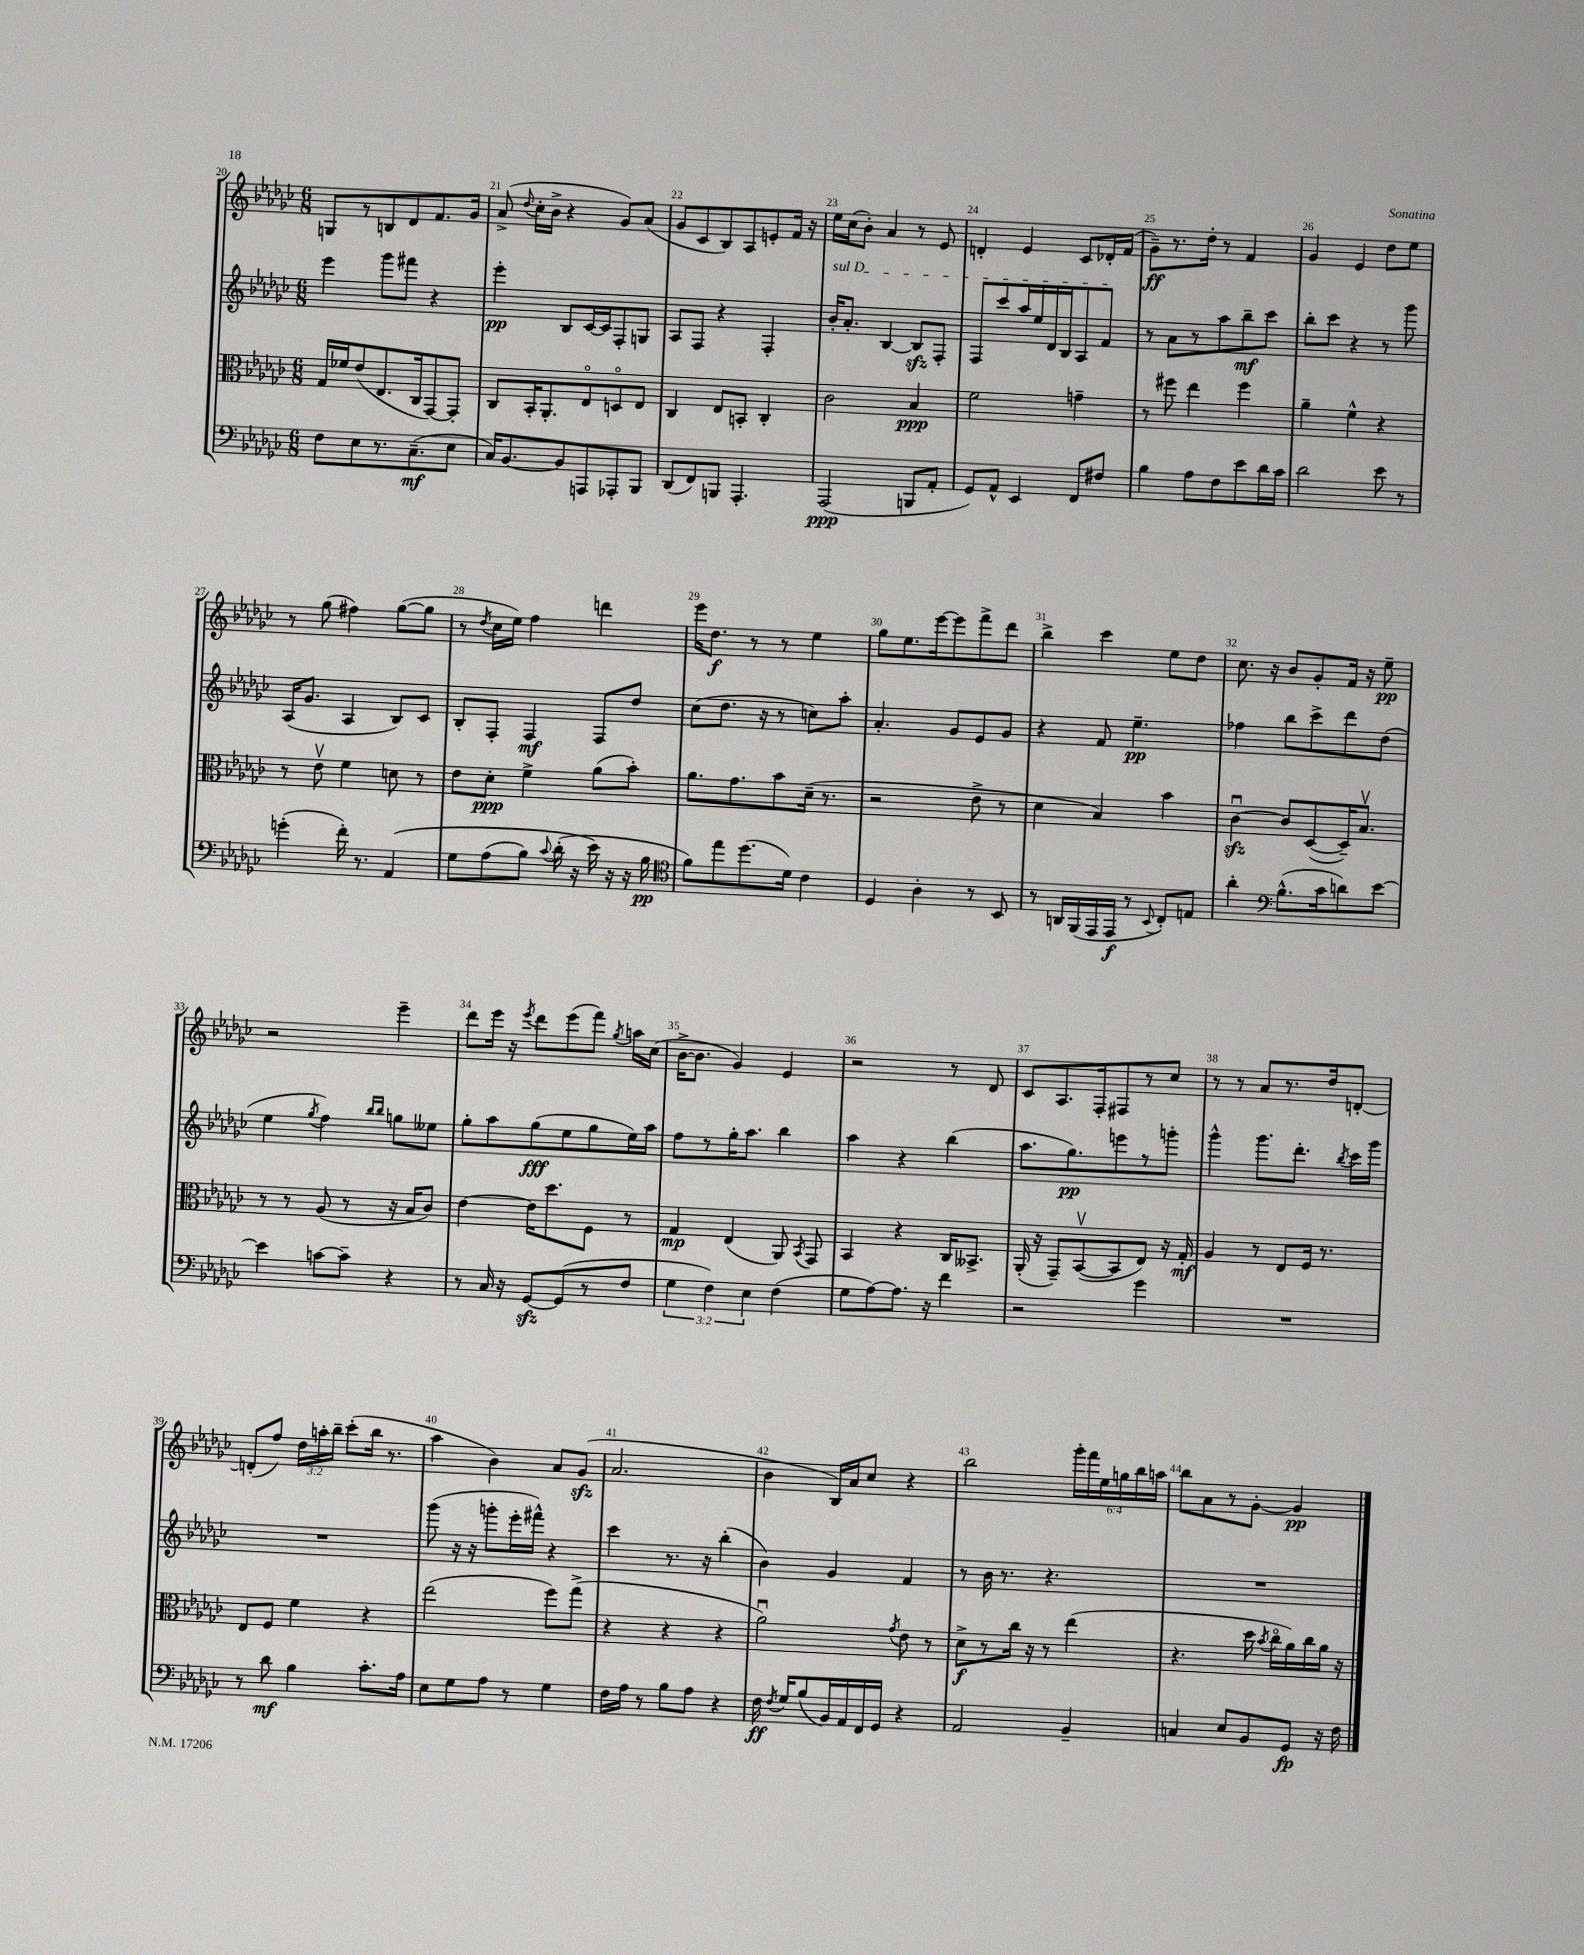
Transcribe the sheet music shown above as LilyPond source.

<<
\new StaffGroup <<
\new Staff = "s0" {
    \clef treble \key ges \major \numericTimeSignature \time 6/8 \override Staff.TupletNumber.text = #tuplet-number::calc-fraction-text
    \autoBeamOff g8[ r8 b8 des'8 f'8. ges'16] |
    aes'8->( \appoggiatura { des''8 } ces''16[-. bes'16]-> r4 ges'8[) aes'8]( |
    ges'8[ ces'8 bes8) aes8 e'8-. f'16] r16 |
    ees''16[ ces''16( bes'8]-.) aes'4 r8 ees'8 |
    d'4-. ees'4 ces'8[ des'16-. f'16]( |
    ges'8[--\ff) r8. des''16]-. r8 f'4 |
    ges'4 ees'4 des''8[ ees''8] |
    r8 ges''8( fis''4) ges''8[~( ges''8] |
    r8 \acciaccatura { des''8 } ces''16[ ees''16]) f''4 d'''4 |
    ees'''16[ des''8.]\f r8 r8 ees''4 |
    ges''8[ ees''8. ees'''16~ ees'''8 f'''8-> des'''8] |
    bes''4-> ces'''4 ees''8[ des''8] |
    ces''8. r16 bes'8[ ges'8-. f'16] r16 ees''8--\pp |
    r2 ees'''4-- |
    des'''8[ ees'''16] r16 \acciaccatura { ees'''8 } des'''8[ ees'''8( f'''8]) \acciaccatura { ges''8 } a''16[ ces''16]( |
    bes'16[~-> bes'8.] ges'4) ees'4 |
    r2 r8 des'8 |
    ces'8[ aes8. f16-. fis8 r8 ces''8] |
    r8 r8 aes'8[ r8. des''16 d'8]~-. |
    d'8[-.( f''8]) \tuplet 3/2 { des''16[ a''16-. bes''16]-- } ces'''8[-.( bes''16] r8. |
    aes''4 bes'4) aes'8[ ges'8]\sfz( |
    aes'2. |
    bes'4 bes16[) aes'16 ces''8] r4 |
    bes''2 \tuplet 6/4 { ges'''16[-. f'''16 ees''16 g''16 bes''16 a''16] } |
    bes''8[ aes'8 r8 ges'8]~-. ges'4\pp \bar "|." |
}
\new Staff = "s1" {
    \clef treble \key ges \major \numericTimeSignature \time 6/8
    \autoBeamOff ees'''4 ges'''8[ fis'''8] r4 |
    ees'''4-.\pp bes8[ ces'16~ ces'16 f8-. g8] |
    aes8[ f8] r4 f4-. |
    \once \override TextSpanner.bound-details.left.text = \markup { \italic "sul D" } bes'16[-.\startTextSpan aes'8.]-. bes4~ bes8[\sfz f8]-. |
    f8[ ces'''8 aes''16 ees''16 des'16 bes16 aes8 f'8]\stopTextSpan |
    r8 aes'8[ r8 aes''8 bes''8--\mf ces'''8] |
    bes''8[-. ces'''8] r4 r8 ges'''8 |
    aes16[( ges'8.] aes4 bes8[) ces'8] |
    bes8[-. f8]-. f4\mf f8[ des''8] |
    ces''8[( des''8.] r16 r8 c''8[) aes''8]-. |
    aes'4.-. ges'8[ ees'8 ges'8] |
    r4 f'8 ees''4.--\pp |
    fes''4 bes''8[ ces'''8-> des'''8 des''8]( |
    ees''4 \acciaccatura { ges''8 } f''4) \grace { bes''16[ bes''16] } g''8[ eeses''8] |
    ges''8[-. aes''8 ges''8\fff( ees''8 ges''8 ees''16) aes''16] |
    f''8[ r8 ges''16-. aes''8.] bes''4 |
    aes''4 r4 bes''4( |
    aes''8.[ ges''8.\pp) e'''8 r8 g'''8]-. |
    ges'''4-^ ges'''8.[ des'''8.]-. \acciaccatura { bes''8 } ces'''16[ ges'''16] |
    R2. |
    ges'''8( r16 r16 g'''8[-. ees'''16-. fis'''16]-^) r4 |
    ces'''4 r8. r16 bes''4-.( |
    bes'4) ges'4 f'4 |
    r8 bes'16 r8. r4. |
    R2. \bar "|." |
}
\new Staff = "s2" {
    \clef alto \key ges \major \numericTimeSignature \time 6/8
    \autoBeamOff ges16[ fes'16 ees'8( ees8. ces16 ges,8~) ges,8]-. |
    ces8[ bes,16-. aes,8.-. ees8\flageolet d8\flageolet ees8] |
    ces4 ees8[ b,8]-. ces4-. |
    ces'2 bes4\ppp |
    f'2 g'4-- |
    r8 fis''8 ees''4 fis''4 |
    aes'4-- f'4-^ r4 |
    r8 ees'8\upbow f'4 d'8 r8 |
    ees'8[ des'8]-.\ppp f'4-> aes'8[( bes'8]-.) |
    aes'8.[ ges'8. bes'8 des'16]--( r8. |
    r2 ees'8-> r8 |
    des'4 bes4) bes'4 |
    ces'4~\downbow\sfz ces'8[ des8~( des16--) bes8.]\upbow |
    r8 r8 aes8( r8 r16 bes16[ ces'8]) |
    ees'4~ ees'16[ des''8. f8] r8 |
    ges4\mp ees4( aes,8) \acciaccatura { bes,8 } ges,8 |
    bes,4 r4 ces16[ beses,8.]-> |
    aes,16-.( r16 ges,8[--) bes,8~\upbow( bes,8 ees8]) r16 ges16-.\mf |
    aes4 r8 ees8[ f16] r8. |
    ees8[ f8] f'4 r4 |
    ees''2( f''8[) ges''8]->( |
    r4 r4 r4 |
    aes'2\downbow) \acciaccatura { ges'8 } ees'8 r8 |
    des'8[->\f r8 ces''16] r16 r8 ees''4( |
    r4. des''16 \acciaccatura { bes'8 } ces''16[\flageolet aes'16) ces''16 aes'16] r16 \bar "|." |
}
\new Staff = "s3" {
    \clef bass \key ges \major \numericTimeSignature \time 6/8 \override Staff.TupletNumber.text = #tuplet-number::calc-fraction-text
    \autoBeamOff f8[ ees8 r8. ces8.--\mf( ees8] |
    ces16[) bes,8.~ bes,8 a,,8 aes,,8-. bes,,8] |
    des,8[( f,8) b,,8] aes,,4.-. |
    aes,,2\ppp( b,,8[ aes,8]-. |
    ges,8[) aes,8]-^ ees,4 f,8[ fis8] |
    bes4 aes8[ f8 ees'8 des'16 ces'16] |
    des'2 ees'8 r8 |
    g'4-.( f'16-.) r8. aes,4\( |
    ges8[ aes8( bes8]) \appoggiatura { ces'8 } des'16-.( r16 ees'16\) r16 r16 bes16\pp |
    \clef tenor f'8[) ees''8 des''8.( des'16]) ces'4 |
    des4 aes4-. r8 bes,8 |
    r8 a,16[ f,16( ees,16 ees,16]\f r8 \appoggiatura { bes,8 } ces8[-.) e8] |
    aes'4-. \clef bass bes8.[-^( ces'16 d'8) ees'8]~ |
    ees'4 c'8[~ c'8]-- r4 |
    r8 ces16 r16 ges,8[~\sfz ges,8( r8 f8] |
    \tuplet 3/2 { ges4 f4) ees4 } f4( |
    ges8[ aes8~) aes8.] r16 f'4 |
    r2 ges'4 |
    R2. |
    r8 des'8\mf bes4 ces'8.[-. aes16] |
    ees8[ ges8 aes8] r8 ges4 |
    f16[ aes16] r8 bes8[ aes8] r4 |
    f16\ff \acciaccatura { f8 } ges16[ bes8( bes,16) aes,16 f,16 ges,16] r4 |
    aes,2 bes,4-- |
    c4 ees8[ bes,8 ges,8]\fp r16 f16 \bar "|." |
}
>>
>>
\layout { \context { \Score currentBarNumber = #20 \override BarNumber.break-visibility = ##(#f #t #t) barNumberVisibility = #all-bar-numbers-visible } }
